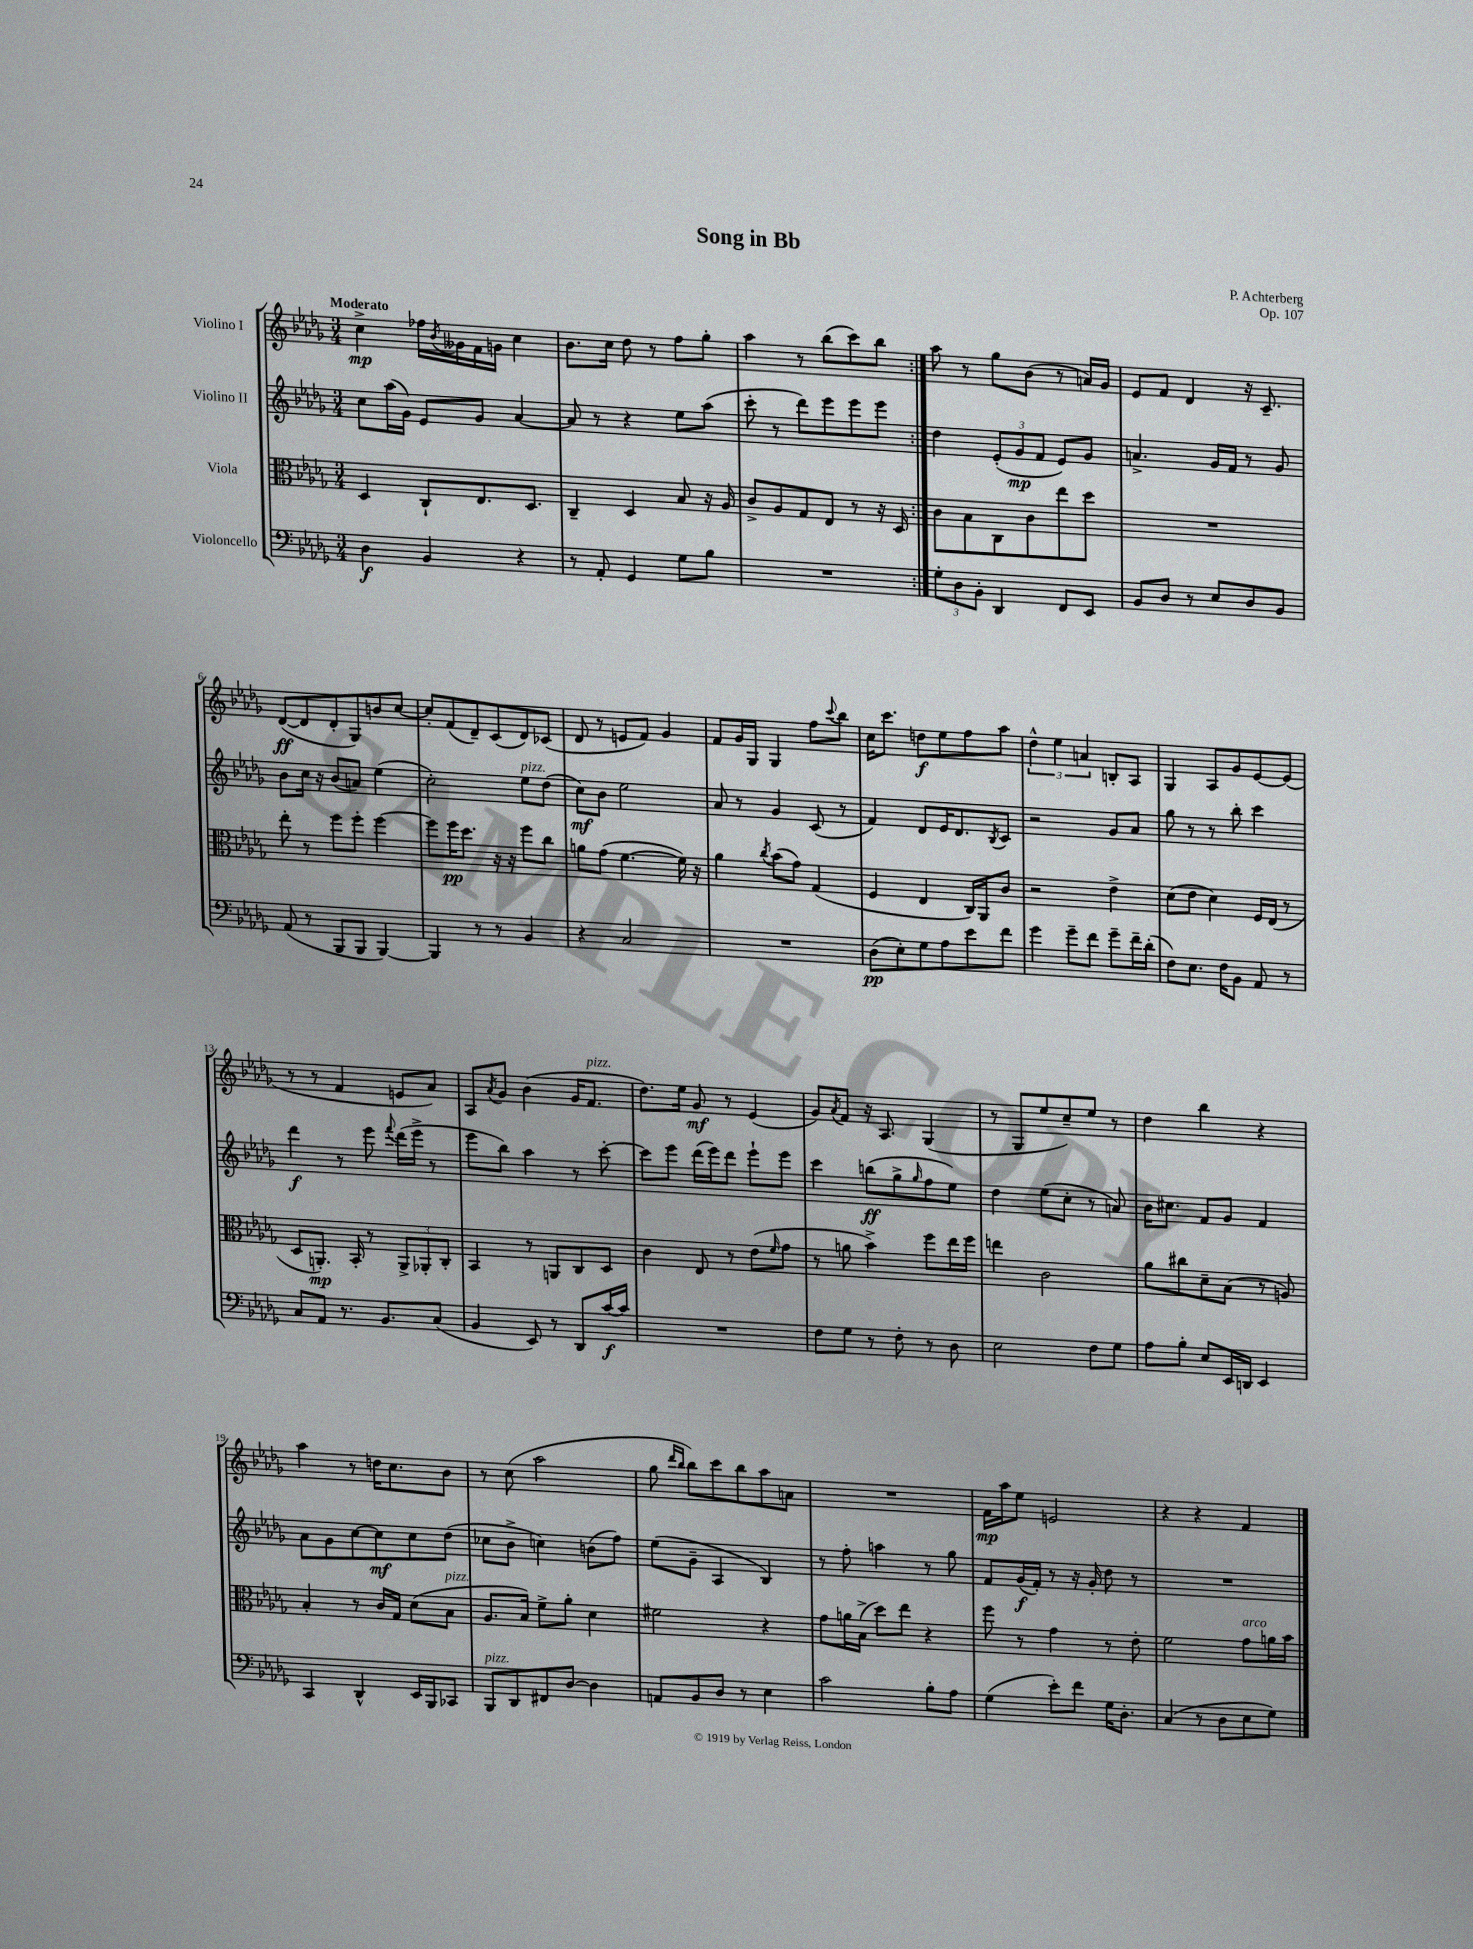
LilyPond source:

\header { title = "Song in Bb" composer = "P. Achterberg" opus = "Op. 107" }
<<
\new StaffGroup <<
\new Staff = "s0" \with { instrumentName = "Violino I" } {
    \clef treble \key des \major \numericTimeSignature \time 3/4 \tempo "Moderato"
    \repeat volta 2 { c''4->\mp fes''16 \acciaccatura { bes'8 } geses'16 f'16 g'16 c''4 |
    bes'8. c''16 des''8 r8 f''8 ges''8-. |
    aes''4 r8 bes''8( c'''8) bes''8 | }
    aes''8 r8 ges''8 bes'8( r8 a'16) ges'16 |
    ees'8 f'8 des'4 r16 c'8.-- |
    des'8~\ff( des'8 des'8-. ges8) b'8 c''8~ |
    c''8-. f'8( des'8--) c'8( des'8) ces'8( |
    des'8 r8 e'8 f'8) ges'4 |
    f'8 ges'16 ges16 ges4 f''8 \appoggiatura { c'''8 } bes''8 |
    c''16 c'''8. d''8\f ees''8 f''8 aes''8 |
    \tuplet 3/2 { des''4-^ ees''4 a'4 } b8-. aes8 |
    ges4 aes8 ges'8 ees'8~ ees'8( |
    r8 r8 f'4 e'8 aes'8) |
    aes8 \acciaccatura { aes'8 } ges'8 bes'4( ges'16 f'8.^\markup { \italic "pizz." } |
    des''8.) ees''16 ges'8\mf r8 ees'4( |
    ges'8) \acciaccatura { aes'8 } f'8 r16 aes8. ges4( |
    r8 ges8 ees''8 c''8--) ees''8 r8 |
    des''4 bes''4 r4 |
    aes''4 r8 d''16 c''8. bes'8 |
    r8 c''8( aes''2 |
    ges''8 \grace { des'''16 bes''16 } bes''8) c'''8 bes''8 aes''8 a'8 |
    R2. |
    f'16\mp aes''16 ees''8 e'2 |
    r4 r4 f'4 \bar "|." |
}
\new Staff = "s1" \with { instrumentName = "Violino II" } {
    \clef treble \key des \major \numericTimeSignature \time 3/4
    \repeat volta 2 { c''8 aes''16( ges'16) ees'8 ges'8 aes'4~ |
    aes'8 r8 r4 ees''8 aes''8( |
    c'''8-. r8 des'''8) ees'''8 ees'''8 ees'''8 | }
    des''4 \tuplet 3/2 { ees'8-.( ges'8\mp f'8 } ees'8) ges'8 |
    a'4.-> ges'16 f'16 r8 ges'8 |
    bes'8 c''16 r16 bes'8( a'8) ees''4( |
    c''2-.) ees''8^\markup { \italic "pizz." } des''8( |
    c''8\mf) bes'8 ees''2 |
    aes'8 r8 ges'4 c'8( r8 |
    f'4) des'8 ees'16 des'8. \acciaccatura { bes8 } c'8 |
    r2 ges'8 aes'8 |
    ges''8 r8 r8 bes''8-. c'''4 |
    des'''4\f r8 ees'''8 \appoggiatura { f'''8 } des'''16( ees'''16-> r8 |
    ees'''8 bes''8) aes''4 r8 c'''8~-. |
    c'''8 ees'''8 des'''16( ees'''16) des'''8 ees'''8-! ees'''8 |
    c'''4 b''8\ff( ges''8-> \grace { ges''16 } f''8 ees''8) |
    des''4 ees''8( c''8-. r8 a'8) |
    bes'16 cis''8. f'8 ges'8 f'4 |
    aes'8 ges'8 c''8~ c''8\mf c''8 des''8( |
    ces''8 bes'8-> c''4) b'8( f''8) |
    ees''8( ges'8-- aes4 bes4) |
    r8 f''8-. a''4 r8 ges''8 |
    f'8 ges'16\f( f'16-.) r8 r16 ges'16-. des''8 r8 |
    R2. \bar "|." |
}
\new Staff = "s2" \with { instrumentName = "Viola" } {
    \clef alto \key des \major \numericTimeSignature \time 3/4
    \repeat volta 2 { des4 c8-! ees8. des8. |
    c4-- des4 bes8 r16 aes16 |
    c'8-> aes8 ges8 ees8 r8 r16 des16 | }
    c'8 bes8 c8 c'8 ees''8 des''8 |
    R2. |
    ees''8-. r8 f''8 f''8-. f''4~ |
    f''8 f''16\pp des''8. r16 r16 f''8 c''8 |
    a'8 ges'8( f'4.~ f'16) r16 |
    aes'4 \acciaccatura { c''8 } bes'8( ges'8) ges4( |
    f4 ees4 c16) aes,16 c'8 |
    r2 ees'4-> |
    des'8( ees'8 des'4) f16 ees16( r8 |
    des8 a,8.-.\mp) bes,16-. r8 \tuplet 3/2 { a,8-> aes,8-. c8-. } |
    bes,4 r8 a,8 c8 des8 |
    c'4 ees8 r8 ees'8( \grace { f'16 } ges'8 |
    r8 a'8 bes'4->) f''8 ees''16 f''16 |
    e''4 c'2 |
    aes'8 cis''8 des'8-- bes8( r8 a8) |
    bes4-. r8 c'16 ges16 des'8( bes8^\markup { \italic "pizz." } |
    aes8. bes16) f'8-> aes'8-. des'4 |
    fis'2 r4 |
    ges'8 a'16 bes16->( des''8) ees''8 r4 |
    f''8 r8 ges'4 r8 ees'8-. |
    f'2 ges'8^\markup { \italic "arco" } a'16 bes'16 \bar "|." |
}
\new Staff = "s3" \with { instrumentName = "Violoncello" } {
    \clef bass \key des \major \numericTimeSignature \time 3/4
    \repeat volta 2 { des4\f bes,4 r4 |
    r8 aes,8-. ges,4 ges8 bes8 |
    R2. | }
    \tuplet 3/2 { ges8-. des8 bes,8-. } des,4 f,8 ees,8 |
    bes,8 des8 r8 ees8 des8 bes,8 |
    aes,8( r8 bes,,8 bes,,8 bes,,4~) |
    bes,,4 r8 r8 bes,4 |
    r4 c2 |
    R2. |
    des8\pp( ees8-.) ges8 aes8 ees'8 f'8 |
    ges'4 ges'8-- f'8 ges'8-- f'16-- des'16-.( |
    f8) ees8. f16 bes,8 aes,8 r8 |
    c8 aes,8 r8. bes,8. c8( |
    bes,4 ees,8) r8 des,8 c'16~\f c'16 |
    R2. |
    f8 ges8 r8 f8-. r8 des8 |
    ees2 f8 ges8 |
    aes8 bes8-. ees8 ees,16 d,16 ees,4 |
    c,4 des,4-^ ees,16 bes,,16 ces,8 |
    bes,,8^\markup { \italic "pizz." } des,8 fis,8 des8~ des4 |
    a,8 bes,8 des8 r8 ees4 |
    c'2 bes8-. aes8 |
    ges4( ees'8-.) f'8 ges16 des8.-. |
    c4( r8 des8 ees8 ges8) \bar "|." |
}
>>
>>
